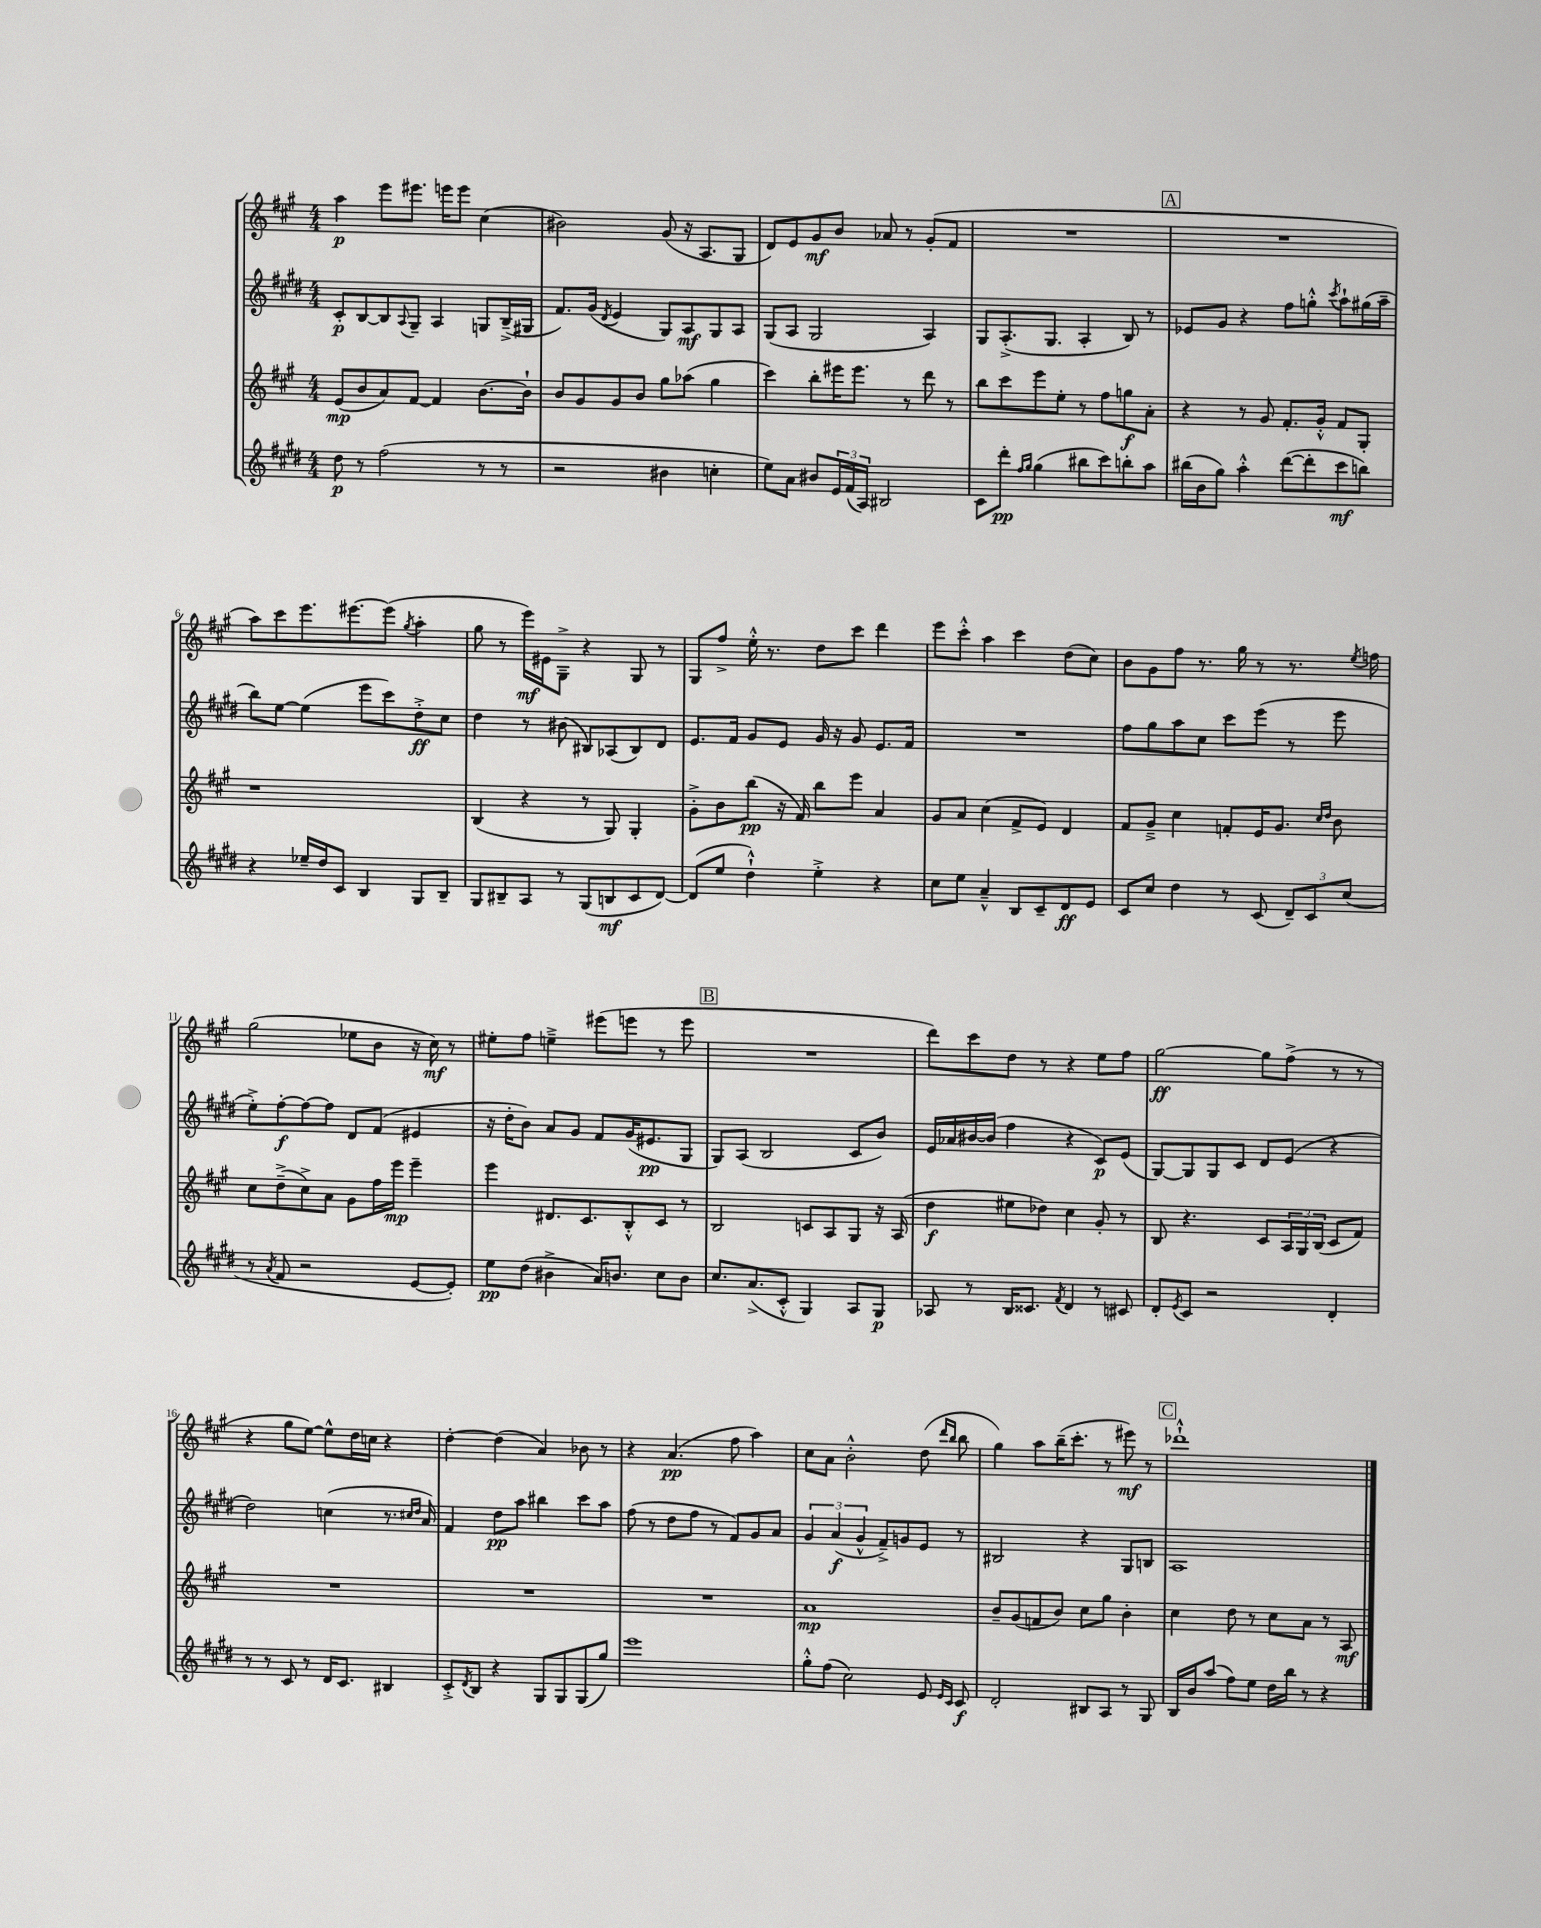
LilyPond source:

<<
\new StaffGroup <<
\new Staff = "s0" {
    \clef treble \key a \major \numericTimeSignature \time 4/4
    a''4\p e'''8 eis'''8. e'''16 e'''8 cis''4( |
    bis'2) gis'8( r16 a8. gis8 |
    d'8) e'8 gis'8\mf b'8 aes'8 r8 gis'8-.( fis'8 |
    R1 |
    \mark \markup { \box "A" } R1 |
    a''8) cis'''8 e'''8. eis'''8.~ eis'''8( \acciaccatura { gis''8 } a''4-. |
    gis''8 r8 e'''16\mf) eis'16 gis8---> r4 gis8 r8 |
    gis8 fis''8-> e''16-.-^ r8. d''8 cis'''8 d'''4 |
    e'''8 cis'''8-.-^ a''4 cis'''4 d''8( cis''8) |
    b'8 gis'8 fis''8 r8. gis''16 r8 r8. \acciaccatura { e''8 } f''16 |
    gis''2( ees''8 b'8 r16 cis''16\mf) r8 |
    eis''8-. fis''8 e''4---> eis'''8( e'''8 r8 e'''8 |
    \mark \markup { \box "B" } R1 |
    d'''8) cis'''8 d''8 r8 r4 e''8 fis''8 |
    gis''2~\ff gis''8 fis''8->( r8 r8 |
    r4 gis''8 e''8~) e''8-^ d''16 c''16 r4 |
    d''4~-. d''4( a'4) bes'8 r8 |
    r4 a'4.\pp( fis''8 a''4) |
    cis''8 a'8 b'2-.-^ d''8( \grace { d'''16 b''16 } b''8 |
    gis''4) a''8 b''16--( cis'''8.-. r8 eis'''8\mf) r8 |
    \mark \markup { \box "C" } des'''1-!-^ \bar "|." |
}
\new Staff = "s1" {
    \clef treble \key e \major \numericTimeSignature \time 4/4
    cis'8-.\p b8~ b8 \appoggiatura { a8 } gis8-- a4 g8 b16--->( gis16 |
    fis'8.) gis'16( \acciaccatura { dis'8 } e'4 gis8) a8\mf gis8 a8 |
    gis8( a8 gis2 a4) |
    gis8 a8.-.->( gis8. a4-. b8) r8 |
    \mark \markup { \box "A" } ees'8 gis'8 r4 fis''8 g''8-.-^ \acciaccatura { cis'''8 } a''8-! gis''16( a''16-- |
    b''8) e''8~ e''4( e'''8 cis'''8) dis''8-.->\ff cis''8 |
    dis''4 r8 bis'8( bis8) aes8( bis8) dis'8 |
    e'8. fis'16 gis'8 e'8 gis'16 r16 gis'8 e'8. fis'16 |
    R1 |
    fis''8 gis''8 a''8 cis''8 cis'''8 e'''8( r8 e'''8 |
    e''8-.->) fis''8~-.\f fis''8~ fis''8 dis'8 fis'8( eis'4 |
    r16 dis''16-. b'8) a'8 gis'8 fis'8 gis'16( eis'8.\pp gis8 |
    \mark \markup { \box "B" } gis8) a8( b2 cis'8 b'8) |
    e'16 aes'16 bis'16~ bis'16( fis''4 r4 cis'8\p) e'8( |
    gis8~) gis8 gis8 cis'8 dis'8 e'8( r4 |
    dis''2) c''4( r8. \grace { cis''16 dis''16 } a'16) |
    fis'4 dis''8\pp a''8 bis''4 cis'''8 a''8 |
    fis''8( r8 dis''8 fis''8 r8 fis'8) gis'8 a'8 |
    \tuplet 3/2 { gis'4 a'4\f( gis'4-^ } fis'8--->) g'8 e'8 r8 |
    bis2 r4 gis8 b8 |
    \mark \markup { \box "C" } a1 \bar "|." |
}
\new Staff = "s2" {
    \clef treble \key a \major \numericTimeSignature \time 4/4
    e'8\mp( b'8 a'8) fis'8~ fis'4 b'8.~ b'16-! |
    b'8 gis'8 gis'8 b'8 gis''8 aes''8( gis''4 |
    cis'''4) b''8-. eis'''16 eis'''8. r8 d'''8 r8 |
    b''8 cis'''8 e'''8 e''8-. r8 fis''8 g''8\f a'8-. |
    \mark \markup { \box "A" } r4 r8 gis'8 fis'8.-. gis'16-.-^ fis'8 gis8-. |
    r1 |
    b4( r4 r8 gis8) gis4-. |
    gis'8-.-> b'8 b''8\pp( r16 fis'16) b''8 e'''8 a'4 |
    gis'8 a'8 cis''4( fis'8-> e'8) d'4 |
    fis'8 gis'8---> cis''4 f'8-. e'16 gis'8. \grace { cis''16 d''16 } b'8 |
    cis''8 d''8--->( cis''8->) a'8 gis'8 fis''16 e'''16\mp e'''4-- |
    e'''4 dis'8. cis'8. b8-.-^ cis'8 r8 |
    \mark \markup { \box "B" } b2 c'8 a8 gis8 r16 a16( |
    d''4\f eis''8 des''8) cis''4 gis'8-. r8 |
    b8 r4. cis'8 \tuplet 3/2 { a16 gis16 b16( } cis'8 fis'8) |
    R1 |
    R1 |
    R1 |
    a'1\mp |
    b'8-- gis'8( f'8 b'8) cis''8 gis''8 b'4-. |
    \mark \markup { \box "C" } cis''4 d''8 r8 cis''8 a'8 r8 a8\mf \bar "|." |
}
\new Staff = "s3" {
    \clef treble \key e \major \numericTimeSignature \time 4/4
    dis''8\p r8 fis''2( r8 r8 |
    r2 bis'4 c''4-. |
    e''8) a'8 bis'8 \tuplet 3/2 { e'16 fis'16( a16) } bis2 |
    cis'8 dis'''8-.\pp \grace { fis''16 gis''16 } gis''4( bis''8 cis'''8) b''8-. a''8 |
    \mark \markup { \box "A" } bis''16( b'16 gis''8) a''4-.-^ dis'''8~( dis'''8-. cis'''8\mf b''8) |
    r4 ees''16-- dis''16 cis'8 b4 gis8 b8-- |
    gis8 bis8-- a8 r8 gis8( b8\mf cis'8 dis'8~) |
    dis'8( e''8 dis''4-!-^) e''4-.-> r4 |
    cis''8 e''8 a'4---^ b8 cis'8-- dis'8\ff e'8 |
    cis'8 cis''8 dis''4 r8 cis'8( \tuplet 3/2 { dis'8--) cis'8 cis''8( } |
    r8 \acciaccatura { a'8 } fis'8 r2 e'8~ e'8-.) |
    e''8\pp dis''8( bis'4-> a'16) b'8. cis''8 b'8 |
    \mark \markup { \box "B" } cis''8. a'8.->( cis'8-.-^ gis4) a8 gis8\p |
    aes8 r8 b16 cisis'8. \acciaccatura { fis'8 } dis'4 r8 cis'8 |
    dis'8-. \acciaccatura { e'8 } cis'8 r2 dis'4-. |
    r8 r8 cis'8 r8 dis'16 cis'8. bis4 |
    cis'8-.-> \acciaccatura { dis'8 } b8 r4 gis8 gis8 gis8( gis''8) |
    e'''1 |
    gis''8-.-^ fis''8( cis''2) e'8 \grace { e'16 cis'16 } cis'8\f |
    dis'2-. bis8 a8 r8 gis8 |
    \mark \markup { \box "C" } b16 b'16 a''8( fis''8) e''8 dis''16 b''16 r8 r4 \bar "|." |
}
>>
>>
